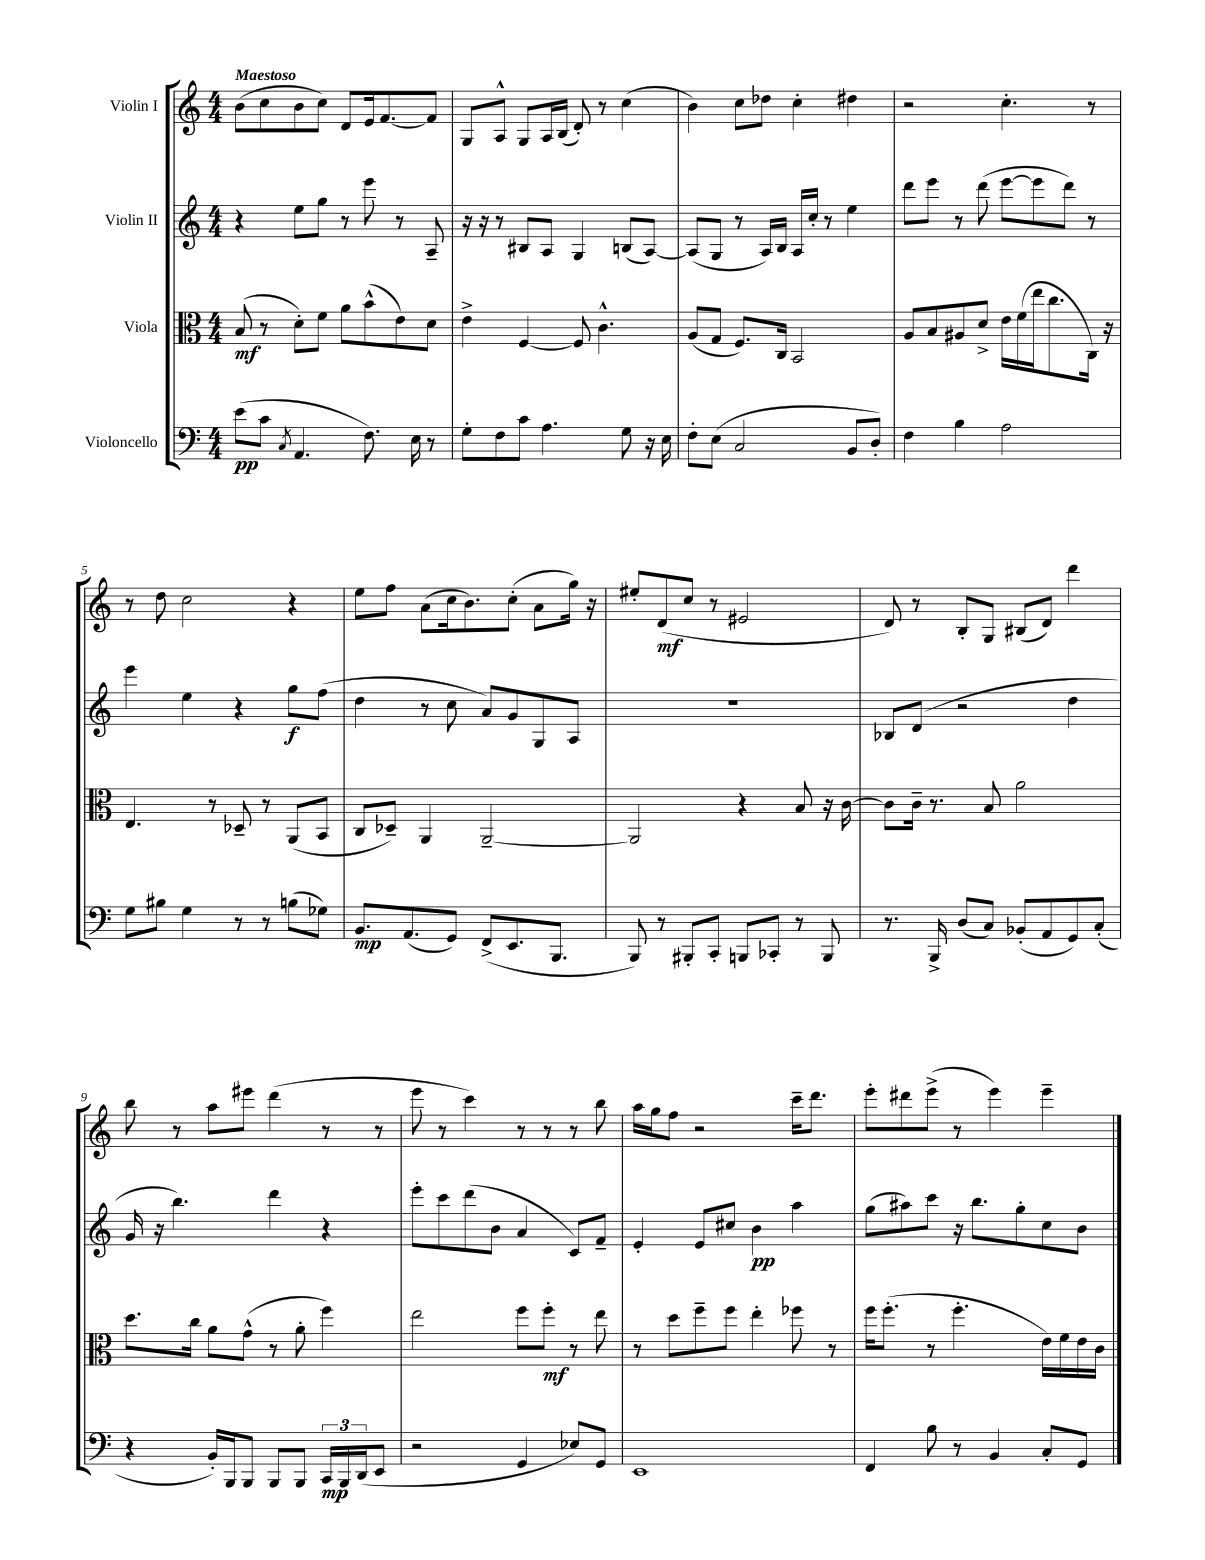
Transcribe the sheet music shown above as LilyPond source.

<<
\new StaffGroup <<
\new Staff = "s0" \with { instrumentName = "Violin I" } {
    \clef treble \key c \major \numericTimeSignature \time 4/4 \tempo "Maestoso"
    b'8( c''8 b'8 c''8) d'8 e'16 f'8.~ f'8 |
    g8 a8-^ g8 a16 b16( d'8-.) r8 c''4( |
    b'4) c''8 des''8 c''4-. dis''4 |
    r2 c''4.-. r8 |
    r8 d''8 c''2 r4 |
    e''8 f''8 a'8( c''16 b'8.) c''8-.( a'8 g''16) r16 |
    eis''8-. d'8\mf( c''8 r8 eis'2 |
    d'8) r8 b8-. g8 bis8( d'8) d'''4 |
    b''8 r8 a''8 eis'''8 d'''4( r8 r8 |
    e'''8 r8 c'''4) r8 r8 r8 b''8 |
    a''16 g''16 f''8 r2 c'''16-- d'''8. |
    e'''8-. dis'''8 e'''8->( r8 e'''4) e'''4-- \bar "|." |
}
\new Staff = "s1" \with { instrumentName = "Violin II" } {
    \clef treble \key c \major \numericTimeSignature \time 4/4
    r4 e''8 g''8 r8 e'''8 r8 a8-- |
    r16 r16 r8 bis8 a8 g4 b8( a8~) |
    a8( g8 r8 a16) b16 a16 c''16-. r8 e''4 |
    d'''8 e'''8 r8 d'''8( e'''8~ e'''8 d'''8) r8 |
    e'''4 e''4 r4 g''8\f f''8( |
    d''4 r8 c''8 a'8) g'8 g8 a8 |
    R1 |
    bes8 d'8( r2 d''4 |
    g'16 r16 b''4.) d'''4 r4 |
    e'''8-. c'''8 d'''8( b'8 a'4 c'8) f'8-- |
    e'4-. e'8 cis''8 b'4\pp a''4 |
    g''8( ais''8) c'''8 r16 b''8. g''8-. c''8 b'8 \bar "|." |
}
\new Staff = "s2" \with { instrumentName = "Viola" } {
    \clef alto \key c \major \numericTimeSignature \time 4/4
    b8\mf( r8 d'8-.) f'8 a'8 b'8-^( e'8) d'8 |
    e'4-> f4~ f8 c'4.-^ |
    a8( g8 f8.) c16 b,2 |
    a8 b8 ais8 d'8-> e'16 f'16( e''16 c''8. c16) r16 |
    e4. r8 des8-- r8 a,8( b,8 |
    c8 des8--) a,4 a,2~-- |
    a,2 r4 b8 r16 c'16~ |
    c'8 c'16-- r8. b8 a'2 |
    d''8. c''16 a'8 g'8-^( r8 a'8-. f''4) |
    e''2 f''8 f''8-.\mf r8 e''8 |
    r8 d''8 f''8-- f''8 e''4-. fes''8 r8 |
    f''16 f''8.-.( r8 f''4.-. e'16) f'16 e'16 c'16 \bar "|." |
}
\new Staff = "s3" \with { instrumentName = "Violoncello" } {
    \clef bass \key c \major \numericTimeSignature \time 4/4
    e'8\pp( c'8 \acciaccatura { c8 } a,4. f8.) e16 r8 |
    g8-. f8 c'8 a4. g8 r16 e16 |
    f8-. e8( c2 b,8 d8-.) |
    f4 b4 a2 |
    g8 bis8 g4 r8 r8 b8( ges8) |
    b,8.\mp a,8.( g,8) f,8->( e,8. b,,8. |
    b,,8) r8 bis,,8-. c,8-. b,,8 ces,8-. r8 b,,8 |
    r8. b,,16-> d8( c8) bes,8-.( a,8 g,8) c8-.( |
    r4 b,16-.) b,,16 b,,8 b,,8 b,,8 \tuplet 3/2 { c,16\mp b,,16 d,16( } e,8 |
    r2 g,4 ees8) g,8 |
    e,1 |
    f,4 b8 r8 b,4 c8-. g,8 \bar "|." |
}
>>
>>
